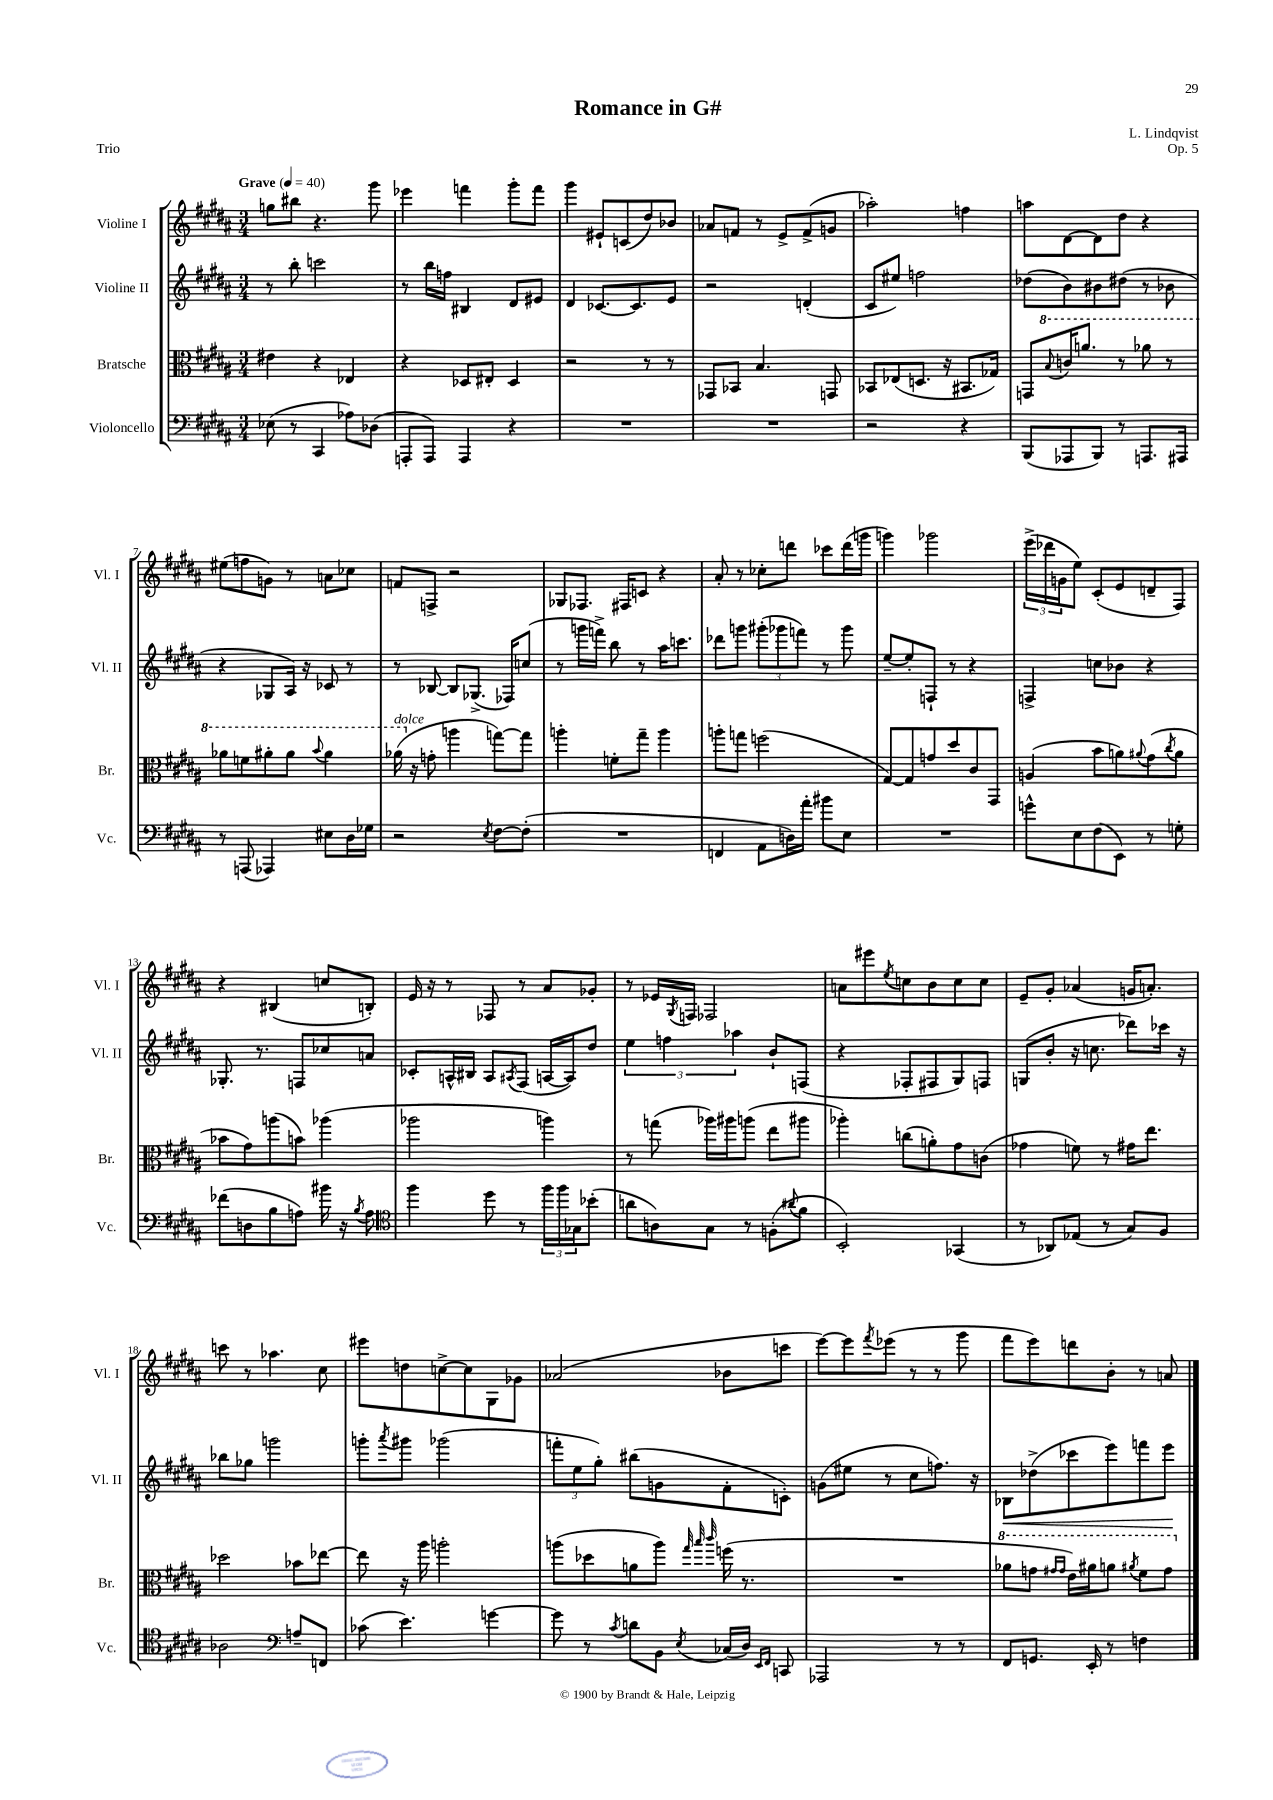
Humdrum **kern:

**kern	**kern	**kern	**kern
*staff4	*staff3	*staff2	*staff1
*clefF4	*clefC3	*clefG2	*clefG2
*k[f#c#g#d#a#]	*k[f#c#g#d#a#]	*k[f#c#g#d#a#]	*k[f#c#g#d#a#]
*M3/4	*M3/4	*M3/4	*M3/4
*MM40	*MM40	*MM40	*MM40
(8E-	4e#	8r	8gg
8r	.	8bb'	8bb#
4CC#	4r	2ccc	4.r
8A-)	4E-	.	.
(8D-	.	.	8ggg#
=	=	=	=
8AAA'	4r	8r	4eee-
8AAA)	.	16bb	.
.	.	16ff	.
4AAA	8D-	4B#	4fff
.	8E#'	.	.
4r	4D-	8d#	8ggg#'
.	.	8e#	8fff
=	=	=	=
2.r	2r	4d#	4ggg#
.	.	[8.c-	8e#`
.	.	.	(8c
.	.	8.c-]	.
.	8r	.	8dd#)
.	8r	8e	8b-
=	=	=	=
2.r	8GG-	2r	8a-
.	8BB-	.	8f
.	4.B	.	8r
.	.	.	8e^
.	.	(4d'	(8f^
.	8GG	.	8g
=	=	=	=
2r	8BB-	8c#	2aa-')
.	(8E-	8ee#)	.
.	8.D	2ff	.
.	16r	.	.
4r	8.BB#	.	4ff
.	16G-)	.	.
=	=	=	=
(8BBB	8GG	(8dd-	8aa
.	8qqb	.	.
8AAA-	16cc	8b)	[8d#
.	8.aa	.	.
8BBB)	.	8b#	8d#]
8r	8r	(8dd#	8dd#
8.AAA	8aa-	8r	4r
.	8r	8b-	.
16AAA#	.	.	.
=	=	=	=
8r	8aa-	4r	(8ee#
(8AAA	8ff	.	8ff
4AAA-)	8aa#'	8G-	8g)
.	8aa#	16A#)	8r
.	.	16r	.
.	8qqbb	.	.
8E#	4aa#	8c-	8a
16D#	.	8r	8cc-
16G-	.	.	.
=	=	=	=
2r	(16aa-	8r	8f
.	16r	.	.
.	8g'	[8B-	8F^
.	4aa	8B-]	2r
.	.	(8.G-^	.
8qE	.	.	.
[8F#	[8gg)	.	.
.	.	16F-)	.
(8F#']	8gg]	(8cc	.
=	=	=	=
2.r	4aa'	8r	8G-
.	.	16ggg	8.F-
.	.	16fff^)	.
.	8f'	8bb	.
.	.	.	16F#
.	8gg#~	8r	8c
.	4aa	16aa#	4r
.	.	8.ccc	.
=	=	=	=
4FF	8aa'	8ddd-	8a#'
.	8gg	8ggg	8r
8AA#	(2ff	(12ggg#'	8cc-'
.	.	12ggg-	.
16D)	.	.	8ddd
.	.	12fff)	.
16a#'	.	.	.
8b#	.	8r	8ccc-
8E	.	8ggg-	(16ddd
.	.	.	16ggg
=	=	=	=
2.r	[8G#)	[8ee~	4ggg)
.	8G#]	8ee']	.
.	8g	8F`	2ggg-
.	8dd#	8r	.
.	8c#	4r	.
.	8GG#	.	.
=	=	=	=
8g^^	(4A	4F^	(24eee^
.	.	.	24ddd-
.	.	.	24g
8E	.	.	8ee)
(8F#	8b	8cc	(8c#'
8EE)	8a)	8b-	8e
.	8qqa#	.	.
8r	(8g#	4r	8d~
.	8qcc#	.	.
8G'	8a#	.	8F#)
=	=	=	=
(8f-	8b-	8.G-'	4r
8D	8g#)	.	.
.	.	8.r	.
8B	(8aa	.	(4B#
8A)	8b)	8F	.
16b#	(4aa-	8cc-	8cc
16r	.	.	.
8qB	.	.	.
8A	.	8a	8B')
=	=	=	=
*clefC4	*	*	*
4ff#	2aa-	8c-'	16e
.	.	.	16r
.	.	16A^^	8r
.	.	16B#	.
8dd#	.	8A	8F-
.	.	8qA#	.
8r	.	(8F#	8r
24ff#	4aa)	[16A	8a#
24ff#	.	.	.
.	.	16A])	.
24G-	.	.	.
(8b-'	.	8dd#	8g-'
=	=	=	=
8a	8r	6ee	8r
8A)	(8gg	.	16e-
.	.	6ff	.
.	.	.	8qG#
.	.	.	16F
8G#	16aa-)	.	2F-
.	16aa#	.	.
.	.	6aa-	.
8r	(8aa	.	.
(8F'	8ee	8b`	.
8qqa#	.	.	.
8f#	8aa#	(8F	.
=	=	=	=
2BB')	4aa-')	4r	8a
.	.	.	8eee#
.	.	.	8qee
.	(8cc	8F-'	8cc
.	8a')	8F#	8b
(4GG-	8g#	8G#)	8cc
.	(8c	8F	8cc
=	=	=	=
8r	4g-	(8G	8e~
8AA-)	.	8b'	8g#'
(8E-	8f)	16r	(4a-
.	.	8.cc	.
8r	8r	.	.
8G#)	16g#	8ddd-)	16g
.	8.ee	.	8.a')
8F#	.	16ccc-	.
.	.	16r	.
=	=	=	=
2A-	2dd-	8bb-	8ccc
.	.	8gg-	8r
.	.	2ggg	4.aa-
*clefF4	*	*	*
8A~	8b-	.	.
8FF	[8ee-	.	8cc#
=	=	=	=
(8c-	8ee-]	8ggg'	8eee#
.	.	8qaaa#	.
4.e)	16r	8ggg#	8dd
.	16aa#	.	.
.	2aa'	(2ggg-	[8cc^
.	.	.	8cc]
[4g	.	.	8G#
.	.	.	8g-
=	=	=	=
8g]	(8aa	12fff'	(2a-
.	.	12ee	.
8r	8dd-	.	.
.	.	12gg#')	.
8qc#	.	.	.
8d	8a	(8bb#	.
8BB	8aa)	8g	.
.	32qqgg#	.	.
.	32qqbb	.	.
8qE	32qqccc#	.	.
(16C-	(16ff	8f#'	8b-
16D#)	8.r	.	.
16qqEE	.	.	.
16qqFF#	.	.	.
8CC	.	8c')	8ccc
=	=	=	=
2AAA-	2.r	(8g	[8eee)
.	.	8ee#	8eee]
.	.	.	8qfff#
.	.	8r	(8eee-
.	.	8cc#	8r
8r	.	8.ff)	8r
8r	.	.	8ggg#
.	.	16r	.
=	=	=	=
8FF#	8aa-	8B-	8fff#
8.GG	8gg	(8dd-^	8eee)
.	16qqgg#	.	.
.	16qqgg#	.	.
.	16ee)	8ccc-	8ddd
16EE'	16aa#	.	.
8r	8aa	8eee)	8b'
.	8qaa#	.	.
4F	8ff#	8fff	8r
.	8gg#	8eee	8a
==	==	==	==
*-	*-	*-	*-
